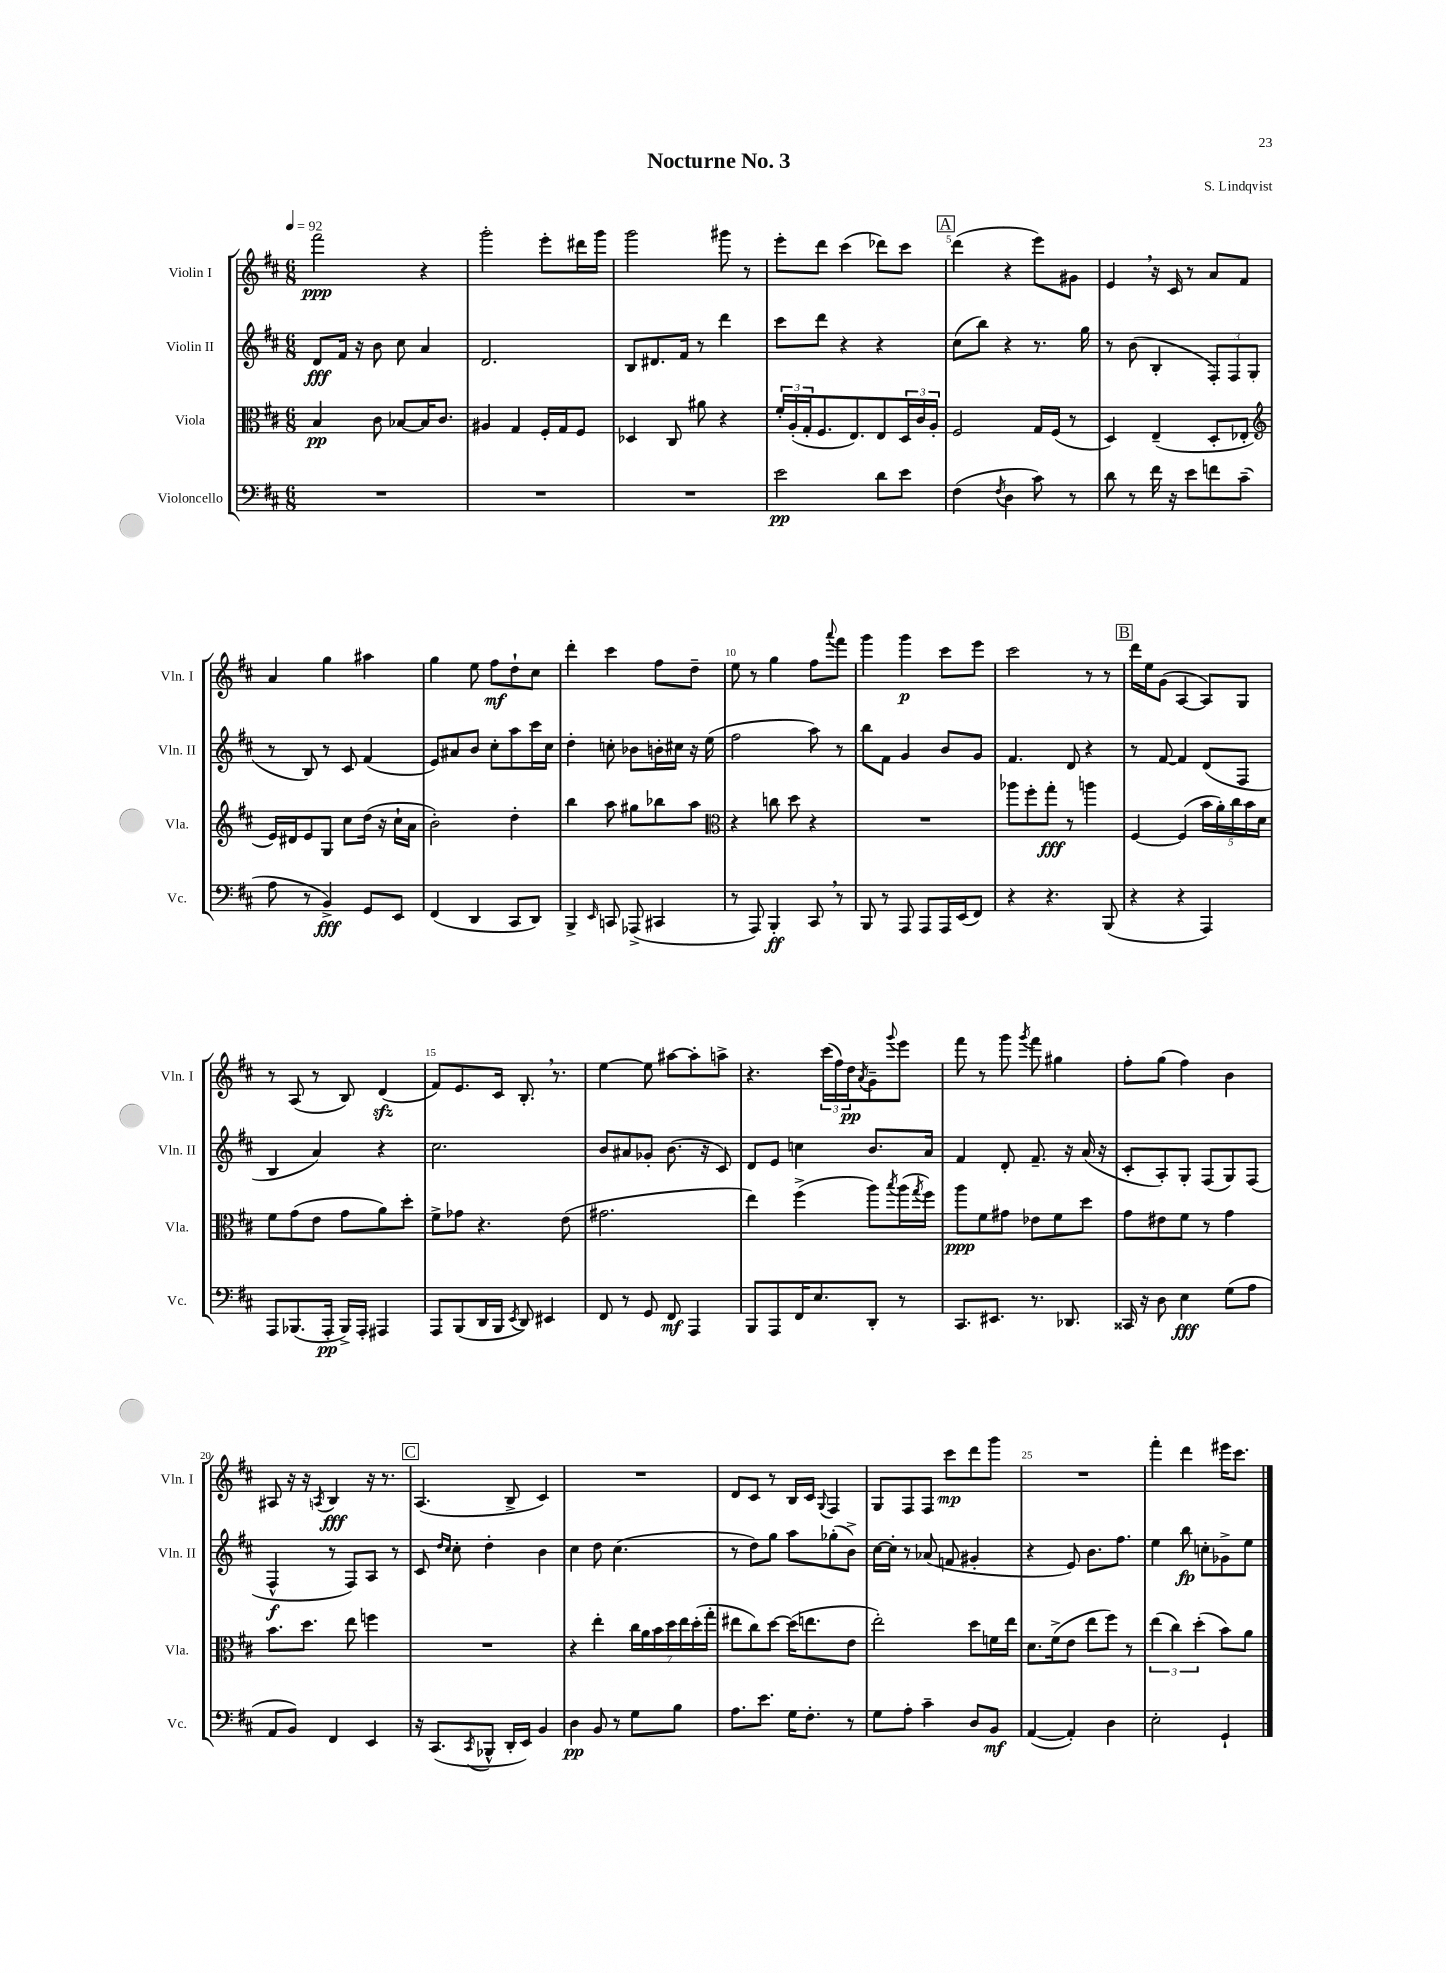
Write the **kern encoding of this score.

**kern	**dynam	**kern	**dynam	**kern	**dynam	**kern	**dynam
*part4	*part4	*part3	*part3	*part2	*part2	*part1	*part1
*staff4	*staff4	*staff3	*staff3	*staff2	*staff2	*staff1	*staff1
*I"Violoncello	*	*I"Viola	*	*I"Violin II	*	*I"Violin I	*
*I'Vc.	*	*I'Vla.	*	*I'Vln. II	*	*I'Vln. I	*
*clefF4	*	*clefC3	*	*clefG2	*	*clefG2	*
*k[f#c#]	*	*k[f#c#]	*	*k[f#c#]	*	*k[f#c#]	*
*M6/8	*	*M6/8	*	*M6/8	*	*M6/8	*
*MM92	*	*MM92	*	*MM92	*	*MM92	*
=1	=1	=1	=1	=1	=1	=1	=1
2.r	.	4B/	pp	8d/L	fff	2fff#\	ppp
.	.	.	.	16f#/Jk	.	.	.
.	.	.	.	16r	.	.	.
.	.	8c#\	.	8b\	.	.	.
.	.	[8B-X/L	.	8cc#\	.	.	.
.	.	16B-/K]	.	4a/	.	4r	.
.	.	8.c#/J	.	.	.	.	.
=2	=2	=2	=2	=2	=2	=2	=2
2.r	.	4A#X/	.	2.d/	.	2ggg'\	.
.	.	4G/	.	.	.	.	.
.	.	16F#'/LL	.	.	.	8eee'\L	.
.	.	16G/J	.	.	.	.	.
.	.	8F#/J	.	.	.	16ddd#X\L	.
.	.	.	.	.	.	16ggg\JJ	.
=3	=3	=3	=3	=3	=3	=3	=3
2.r	.	4D-X/	.	8B/L	.	2ggg\	.
.	.	.	.	8.d#X/	.	.	.
.	.	8C#/	.	.	.	.	.
.	.	.	.	16f#/Jk	.	.	.
.	.	8a#X\	.	8r	.	.	.
.	.	4r	.	4ddd\	.	8ggg#X\	.
.	.	.	.	.	.	8r	.
=4	=4	=4	=4	=4	=4	=4	=4
2e\	pp	24f#'/LL	.	8ccc#\L	.	8eee'\L	.
.	.	(24A'/	.	.	.	.	.
.	.	24G'/J	.	.	.	.	.
.	.	8.F#/	.	8ddd\J	.	8ddd\J	.
.	.	.	.	4r	.	(4ccc#\	.
.	.	8.E/)	.	.	.	.	.
8d\L	.	8E/	.	4r	.	8ddd-X\L)	.
8e\J	.	24D/L	.	.	.	8ccc#\J	.
.	.	24c#/	.	.	.	.	.
.	.	24A'/JJ	.	.	.	.	.
!!LO:REH:place=s1:t=A
=5	=5	=5	=5	=5	=5	=5	=5
(4F#\	.	2F#/	.	(8cc#\L	.	(4ddd\	.
.	.	.	.	8bb\J)	.	.	.
8qF#/	.	.	.	.	.	.	.
4D\	.	.	.	4r	.	4r	.
8c#\)	.	16G/LL	.	8.r	.	8eee\L)	.
.	.	(16F#/JJ	.	.	.	.	.
8r	.	8r	.	.	.	8g#X\J	.
.	.	.	.	16gg\	.	.	.
=6	=6	=6	=6	=6	=6	=6	=6
8d\	.	4D/)	.	8r	.	4e,/	.
8r	.	.	.	(8b\	.	.	.
16f#\	.	(4E~/	.	4B'/	.	16r	.
16r	.	.	.	.	.	16c#/	.
8e\L	.	.	.	.	.	8r	.
8fn\	.	8D'/L	.	12F#'/L)	.	8a/L	.
.	.	.	.	12F#/	.	.	.
(8c#~\J	.	8E-X'/J	.	.	.	8f#/J	.
.	.	.	.	(12G/J	.	.	.
!!LO:LB:g=z
=7	=7	=7	=7	=7	=7	=7	=7
*	*	*clefG2	*	*	*	*	*
8A\	.	16e/LL)	.	8r	.	4a/	.
.	.	16d#X/J	.	.	.	.	.
8r	.	8e/	.	8B/)	.	.	.
4BB^/)	fff	8G/J	.	8r	.	4gg\	.
.	.	8cc#\L	.	8c#/	.	.	.
8GG/L	.	(16dd\Jk	.	(4f#/	.	4aa#X\	.
.	.	16r	.	.	.	.	.
8EE/J	.	16cc#`\LL	.	.	.	.	.
.	.	16a\JJ	.	.	.	.	.
=8	=8	=8	=8	=8	=8	=8	=8
(4FF#/	.	2b'\)	.	8e/L)	.	4gg\	.
.	.	.	.	8a#X/	.	.	.
4DD/	.	.	.	8b/J	.	8ee\	.
.	.	.	.	8cc#'\L	.	8ff#\L	mf
8CC#/L	.	4dd'\	.	8aa\	.	8dd`\	.
8DD/J)	.	.	.	16ccc#\L	.	8cc#\J	.
.	.	.	.	16cc#\JJ	.	.	.
=9	=9	=9	=9	=9	=9	=9	=9
4BBB^/	.	4bb\	.	4dd'\	.	4ddd'\	.
16qqEE/	.	.	.	.	.	.	.
8CCn/	.	8aa\	.	8ccn'\	.	4ccc#\	.
(8AAA-X^/	.	8gg#X\L	.	8b-X\L	.	.	.
4CC#X/	.	8bb-X\	.	16bn'\L	.	8ff#\L	.
.	.	.	.	16cc#X\JJ	.	.	.
.	.	8aa\J	.	16r	.	8dd~\J	.
.	.	.	.	(16ee\	.	.	.
=10	=10	=10	=10	=10	=10	=10	=10
*	*	*clefC3	*	*	*	*	*
8r	.	4r	.	2ff#\	.	8ee\	.
8AAA/)	.	.	.	.	.	8r	.
4BBB'/	ff	8ccn\	.	.	.	4gg\	.
.	.	8dd\	.	.	.	.	.
8CC#,/	.	4r	.	8aa\)	.	8ff#\L	.
.	.	.	.	.	.	8qqaaa/	.
8r	.	.	.	8r	.	8fff#\J	.
=11	=11	=11	=11	=11	=11	=11	=11
8BBB/	.	2.r	.	8bb\L	.	4ggg\	.
8r	.	.	.	8f#\J	.	.	.
8AAA/	.	.	.	4g/	.	4ggg\	p
8AAA/L	.	.	.	.	.	.	.
16AAA/L	.	.	.	8b/L	.	8ccc#\L	.
(16EE/J	.	.	.	.	.	.	.
8FF#/J)	.	.	.	8g/J	.	8eee\J	.
=12	=12	=12	=12	=12	=12	=12	=12
4r	.	8aa-X\L	.	4.f#/	.	2ccc#\	.
.	.	8ff#'\	.	.	.	.	.
4.r	.	8gg'\J	fff	.	.	.	.
.	.	8r	.	8d/	.	.	.
.	.	4aan\	.	4r	.	8r	.
(8BBB/	.	.	.	.	.	8r	.
!!LO:REH:place=s1:t=B
=13	=13	=13	=13	=13	=13	=13	=13
4r	.	[4F#/	.	8r	.	16ddd\LL	.
.	.	.	.	.	.	16ee\J	.
.	.	.	.	[8f#/	.	(8g\J	.
4r	.	(4F#/]	.	4f#/]	.	[4A/	.
4AAA/)	.	20b\LL	.	(8d/L	.	8A/L])	.
.	.	20a'\)	.	.	.	.	.
.	.	20cc#\	.	.	.	.	.
.	.	.	.	8F#/J	.	8G/J	.
.	.	20b\	.	.	.	.	.
.	.	20d\JJ	.	.	.	.	.
!!LO:LB:g=z
=14	=14	=14	=14	=14	=14	=14	=14
8AAA/L	.	8f#\L	.	4B/	.	8r	.
(8.BBB-X/	.	(8g\	.	.	.	(8A/	.
.	.	8e\J	.	4a/)	.	8r	.
16AAA'/Jk	pp	.	.	.	.	.	.
16BBB-^/LL)	.	8g\L	.	.	.	8B/)	.
16AAA'/JJ	.	.	.	.	.	.	.
4AAA#X/	.	8a\)	.	4r	.	(4dzz/	.
.	.	8dd'\J	.	.	.	.	.
=15	=15	=15	=15	=15	=15	=15	=15
8AAA/L	.	8f#^\L	.	2.cc#\	.	8f#/L)	.
(8BBB/	.	8g-X\J	.	.	.	8.e/	.
16DD/L	.	4.r	.	.	.	.	.
16BBB/JJ	.	.	.	.	.	16c#/Jk	.
8qEE/	.	.	.	.	.	.	.
8DD/)	.	.	.	.	.	8.B',/	.
4EE#X/	.	.	.	.	.	.	.
.	.	.	.	.	.	8.r	.
.	.	(8e\	.	.	.	.	.
=16	=16	=16	=16	=16	=16	=16	=16
8FF#/	.	2.g#X\	.	8b/L	.	[4ee\	.
8r	.	.	.	8a#X/	.	.	.
8GG/	.	.	.	8g-X'/J	.	8ee\]	.
8FF#/	mf	.	.	(8.b\	.	[8aa#X\L	.
4AAA/	.	.	.	.	.	8aa#'\]	.
.	.	.	.	16r	.	.	.
.	.	.	.	8c#/)	.	8aan^\J	.
=17	=17	=17	=17	=17	=17	=17	=17
8BBB/L	.	4ee\)	.	8d/L	.	4.r	.
8AAA/	.	.	.	8e/J	.	.	.
16FF#/K	.	(4ff#^\	.	4ccn\	.	.	.
8.E/	.	.	.	.	.	.	.
.	.	.	.	.	.	(24ccc#\LL	.
.	.	.	.	.	.	24ff#\)	.
.	.	.	.	.	.	24dd\J	pp
.	.	.	.	.	.	8qa/	.
8DD'/J	.	8aa\L)	.	8.b/L	.	8g~\	.
.	.	8qbb/	.	.	.	8qqggg/	.
8r	.	(16aa\L	.	.	.	8eee\J	.
.	.	8qgg/	.	.	.	.	.
.	.	16ff#\JJ)	.	16a/Jk	.	.	.
=18	=18	=18	=18	=18	=18	=18	=18
8.CC#/L	.	8aa\L	ppp	4f#/	.	8fff#\	.
.	.	8f#\	.	.	.	8r	.
8.EE#X/J	.	.	.	.	.	.	.
.	.	8g#X\J	.	8d'/	.	8ggg\	.
.	.	.	.	.	.	8qggg/	.
8.r	.	8e-X\L	.	8.f#~/	.	8fff#\	.
.	.	8f#\	.	.	.	4gg#X\	.
8.DD-X/	.	.	.	16r	.	.	.
.	.	8dd\J	.	(16a/	.	.	.
.	.	.	.	16r	.	.	.
=19	=19	=19	=19	=19	=19	=19	=19
16CC##X/	.	8g\L	.	8c#'/L	.	8ff#'\L	.
16r	.	.	.	.	.	.	.
8D\	.	8e#X\	.	8A'/)	.	(8gg\J	.
4E\	fff	8f#\J	.	8G'/J	.	4ff#\)	.
.	.	8r	.	(8F#/L	.	.	.
(8G\L	.	4g\	.	8G/)	.	4b\	.
8A\J	.	.	.	(8F#/J	.	.	.
!!LO:LB:g=z
=20	=20	=20	=20	=20	=20	=20	=20
8AA/L	.	8.b\L	.	4F#^^/	f	8A#X/	.
8BB/J)	.	.	.	.	.	16r	.
.	.	8.dd\J	.	.	.	16r	.
.	.	.	.	.	.	8qAn/	.
4FF#/	.	.	.	8r	.	4B/	fff
.	.	8ee\	.	8F#/L)	.	.	.
4EE/	.	4ffn\	.	8A/J	.	16r	.
.	.	.	.	.	.	8.r	.
.	.	.	.	8r	.	.	.
!!LO:REH:place=s1:t=C
=21	=21	=21	=21	=21	=21	=21	=21
16r	.	2.r	.	8c#/	.	(4.A/	.
(8.CC#/L	.	.	.	.	.	.	.
.	.	.	.	16qqdd/LL	.	.	.
.	.	.	.	16qqcc#/JJ	.	.	.
.	.	.	.	8cc#'\	.	.	.
8qCC#/	.	.	.	.	.	.	.
8BBB-X^^/J	.	.	.	4dd'\	.	.	.
16DD'/LL	.	.	.	.	.	8B^/	.
16EE/JJ)	.	.	.	.	.	.	.
4BB/	.	.	.	4b\	.	4c#/)	.
=22	=22	=22	=22	=22	=22	=22	=22
4D\	pp	4r	.	4cc#\	.	2.r	.
8BB/	.	4ee'\	.	8dd\	.	.	.
8r	.	.	.	(4.cc#\	.	.	.
8G\L	.	28cc#\LL	.	.	.	.	.
.	.	28a\	.	.	.	.	.
.	.	28b\	.	.	.	.	.
.	.	28dd\	.	.	.	.	.
8B\J	.	.	.	.	.	.	.
.	.	28ee\	.	.	.	.	.
.	.	(28dd'\	.	.	.	.	.
.	.	28gg'\JJ	.	.	.	.	.
=23	=23	=23	=23	=23	=23	=23	=23
8.A\L	.	8ee#X\L	.	8r	.	8d/L	.
.	.	8cc#\)	.	8dd\L)	.	8c#/J	.
8.e\J	.	.	.	.	.	.	.
.	.	[8dd\J	.	8gg\J	.	8r	.
16G\KL	.	(16dd\KL]	.	8aa\L	.	16B/LL	.
8.F#'\J	.	8.een\	.	.	.	16c#/JJ	.
.	.	.	.	.	.	8qqG/	.
.	.	.	.	(8gg-X'\	.	4F#/	.
8r	.	8e\J	.	8b^\J)	.	.	.
=24	=24	=24	=24	=24	=24	=24	=24
8G\L	.	2ee'\)	.	[16cc#\LL	.	8G/L	.
.	.	.	.	16cc#'\JJ]	.	.	.
8A'\J	.	.	.	8r	.	8F#/	.
4c#~\	.	.	.	(8a-X/	.	8F#/J	.
.	.	.	.	8fn/	.	8ccc#\L	mp
8D/L	.	8dd\L	.	4g#X'/	.	8ddd\	.
8BB/J	mf	16fn\L	.	.	.	8ggg\J	.
.	.	16ee\JJ	.	.	.	.	.
=25	=25	=25	=25	=25	=25	=25	=25
([4AA/	.	8.d\L	.	4r	.	2.r	.
.	.	(16f#^\k	.	.	.	.	.
4AA'/])	.	8e\J	.	8e/)	.	.	.
.	.	8ee\L	.	8.b\L	.	.	.
4D\	.	8ff#\J)	.	.	.	.	.
.	.	.	.	8.ff#\J	.	.	.
.	.	8r	.	.	.	.	.
=26	=26	=26	=26	=26	=26	=26	=26
2E'\	.	(6ee\	.	4ee\	.	4fff#'\	.
.	.	6cc#\)	.	.	.	.	.
.	.	.	.	8bb\	fp	4ddd\	.
.	.	(6dd'\	.	.	.	.	.
.	.	.	.	8ccn'\L	.	.	.
4GG`/	.	8b\L)	.	8g-X^\	.	16eee#X\KL	.
.	.	.	.	.	.	8.ccc#\J	.
.	.	8a\J	.	8ee\J	.	.	.
==	==	==	==	==	==	==	==
*-	*-	*-	*-	*-	*-	*-	*-
